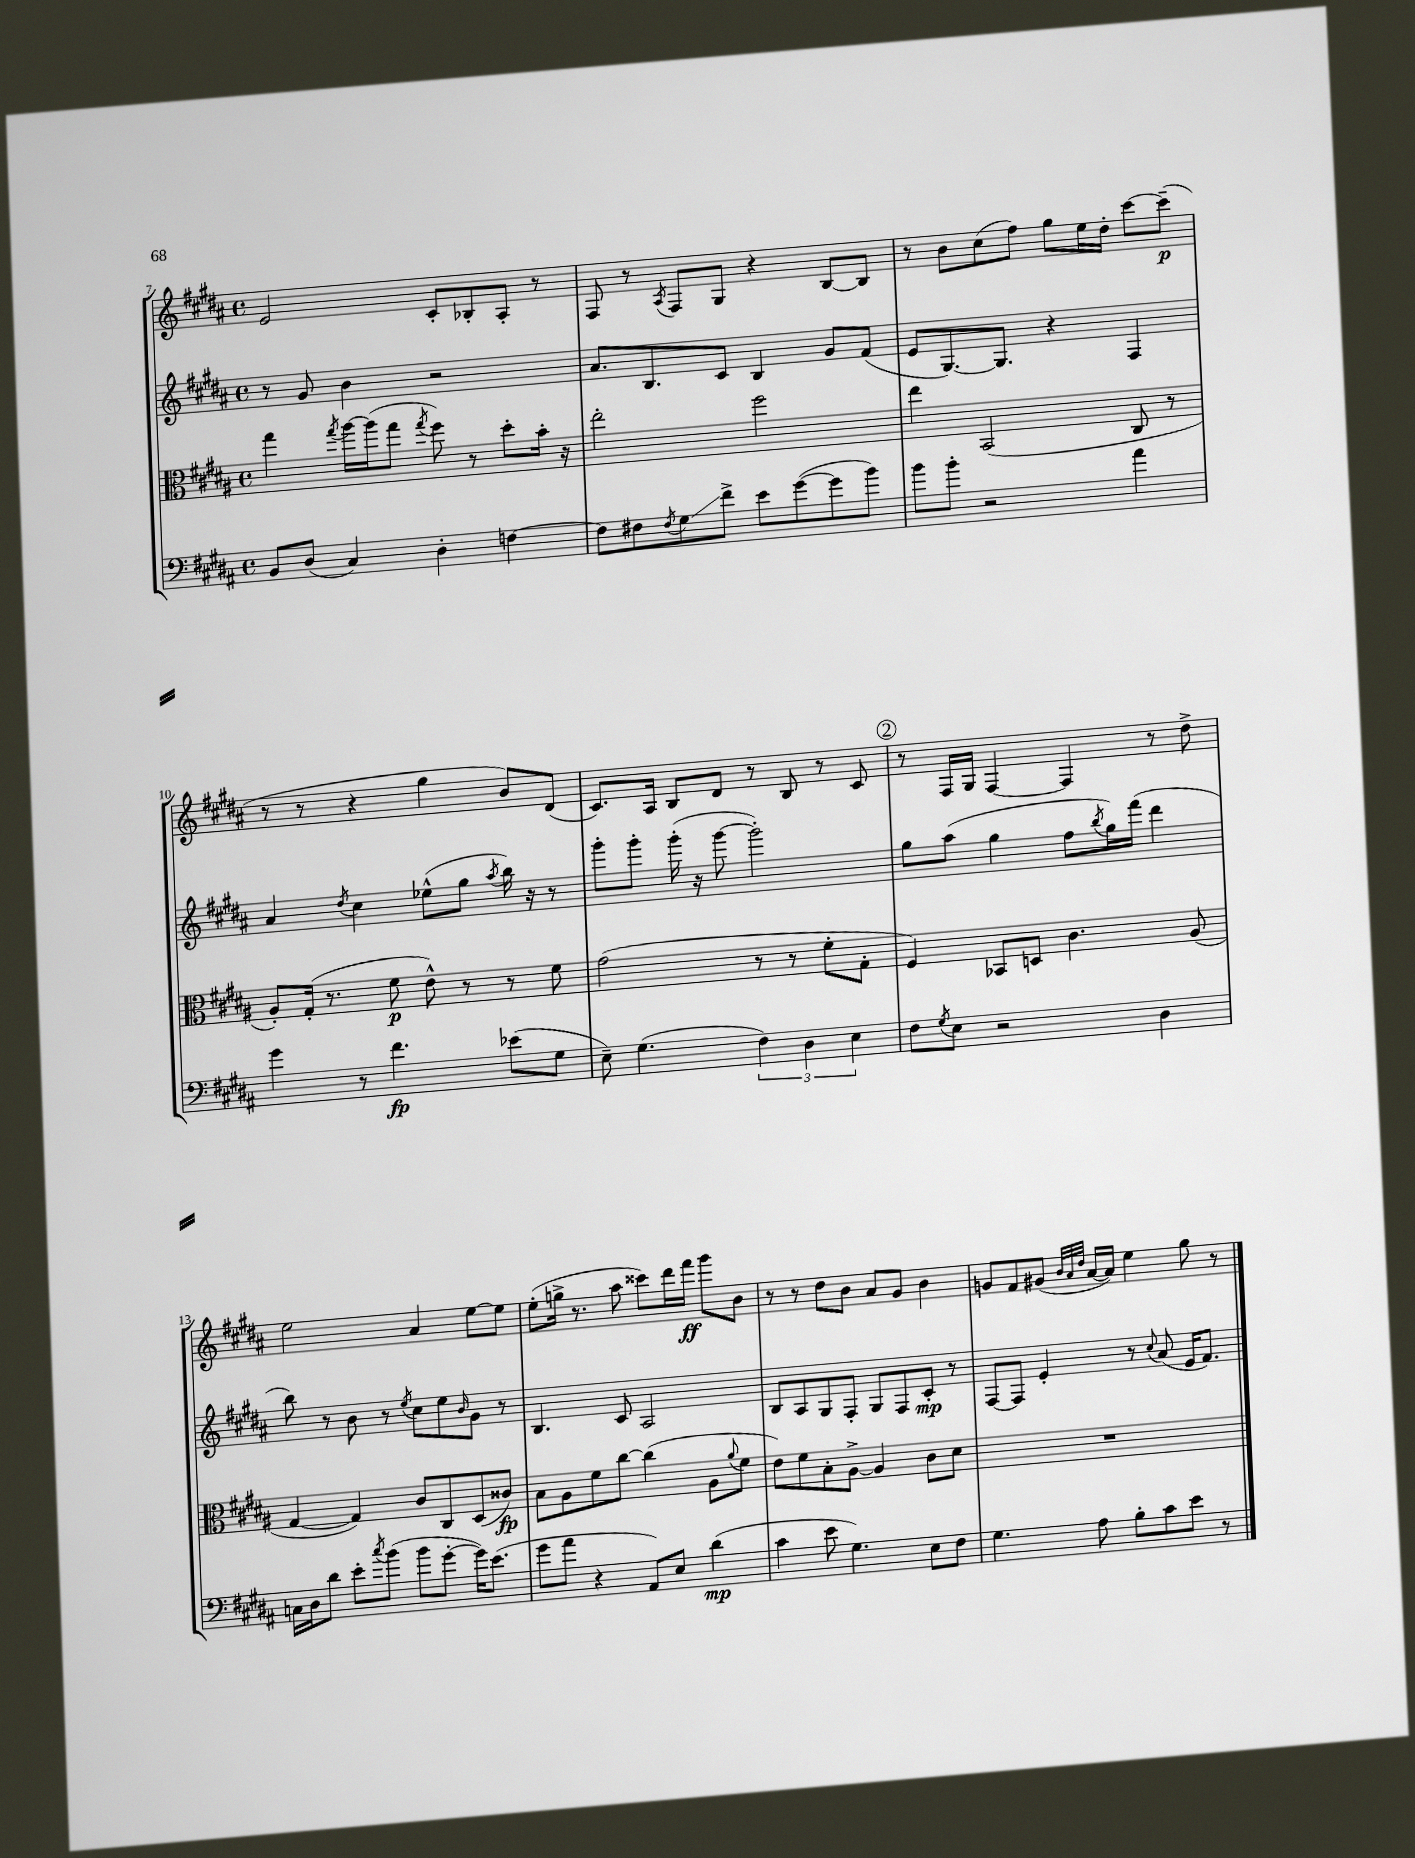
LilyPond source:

<<
\new StaffGroup <<
\new Staff = "s0" {
    \clef treble \key b \major \defaultTimeSignature \time 4/4
    e'2 cis'8-. bes8-. ais8-. r8 |
    fis8 r8 \acciaccatura { ais8 } fis8 gis8 r4 b8~ b8 |
    r8 b'8 cis''8( fis''8) gis''8 e''16 dis''16-. cis'''8~ cis'''8--\p( |
    r8 r8 r4 gis''4 b'8) dis'8( |
    cis'8.) ais16 b8 dis'8 r8 b8 r8 cis'8 |
    \mark \markup { \circle "2" } r8 fis16 gis16 fis4~ fis4 r8 dis''8-> |
    e''2 ais'4 e''8~ e''8 |
    e''8-.( g''16-> r8. ais''8 cisis'''8) dis'''16 fis'''16\ff gis'''8 b'8 |
    r8 r8 dis''8 b'8 ais'8 gis'8 b'4 |
    g'8 fis'8 gis'8( \grace { b'32 ais'32 dis''32 } ais'16~ ais'16) e''4 gis''8 r8 \bar "|." |
}
\new Staff = "s1" {
    \clef treble \key b \major \defaultTimeSignature \time 4/4
    r8 gis'8 b'4 r2 |
    ais'8. b8. cis'8 b4 gis'8 fis'8( |
    e'8 gis8.~) gis8. r4 fis4 |
    ais'4 \acciaccatura { dis''8 } cis''4 ees''8-^( gis''8 \acciaccatura { ais''8 } b''16) r16 r8 |
    gis'''8-. gis'''8-. gis'''16-.( r16 gis'''8~ gis'''2-.) |
    \mark \markup { \circle "2" } gis''8 ais''8( gis''4 fis''8 \acciaccatura { b''8 } gis''16) fis'''16( dis'''4 |
    b''8) r8 b'8 r8 \acciaccatura { e''8 } cis''8 e''8 \grace { b'16 } gis'8 r8 |
    b4. cis'8 ais2 |
    b8 ais8 gis8 fis8-. gis8 fis8 cis'8-.\mp r8 |
    fis8~ fis8 e'4-. r8 \appoggiatura { cis''8 } ais'8( e'16 fis'8.) \bar "|." |
}
\new Staff = "s2" {
    \clef alto \key b \major \defaultTimeSignature \time 4/4
    gis''4 \acciaccatura { gis''8 } ais''16~ ais''16( gis''8 \acciaccatura { gis''8 } fis''8) r8 dis''8-. b'16-. r16 |
    e''2-. fis''2 |
    e''4 b,2( cis8 r8 |
    ais8-.) gis16-.( r8. fis'8\p e'8-^) r8 r8 fis'8 |
    gis'2( r8 r8 fis'8-. gis8-. |
    \mark \markup { \circle "2" } fis4) bes,8 d8 cis'4. ais8( |
    gis4~ gis4) cis'8 cis8 dis8( cisis'8\fp) |
    b8 ais8 fis'8 cis''8~ cis''4( ais8 \appoggiatura { ais'8 } fis'8 |
    e'8) fis'8 b8-. ais8~-> ais4 cis'8 dis'8 |
    R1 \bar "|." |
}
\new Staff = "s3" {
    \clef bass \key b \major \defaultTimeSignature \time 4/4
    b,8 dis8( cis4) dis4-. f4~ |
    f8 fis8 \acciaccatura { fis8 } gis8\glissando fis'8-> e'8 gis'8~( gis'8 b'8) |
    b'8 b'8-. r2 ais'4 |
    gis'4 r8 fis'4.\fp ees'8( gis8 |
    e8--) gis4.( \tuplet 3/2 { fis4) dis4 e4 } |
    \mark \markup { \circle "2" } fis8 \acciaccatura { gis8 } e8 r2 dis4 |
    c16 dis16 dis'8 e'8-. \acciaccatura { cis''8 } b'8( b'8 gis'8~-. gis'16) e'8.( |
    gis'8 ais'8 r4 ais,8) e8 dis'4\mp( |
    cis'4 e'8 gis4.) e8 fis8 |
    gis4. ais8 b8-. cis'8 e'8 r8 \bar "|." |
}
>>
>>
\layout { \context { \Score currentBarNumber = #7 } }
